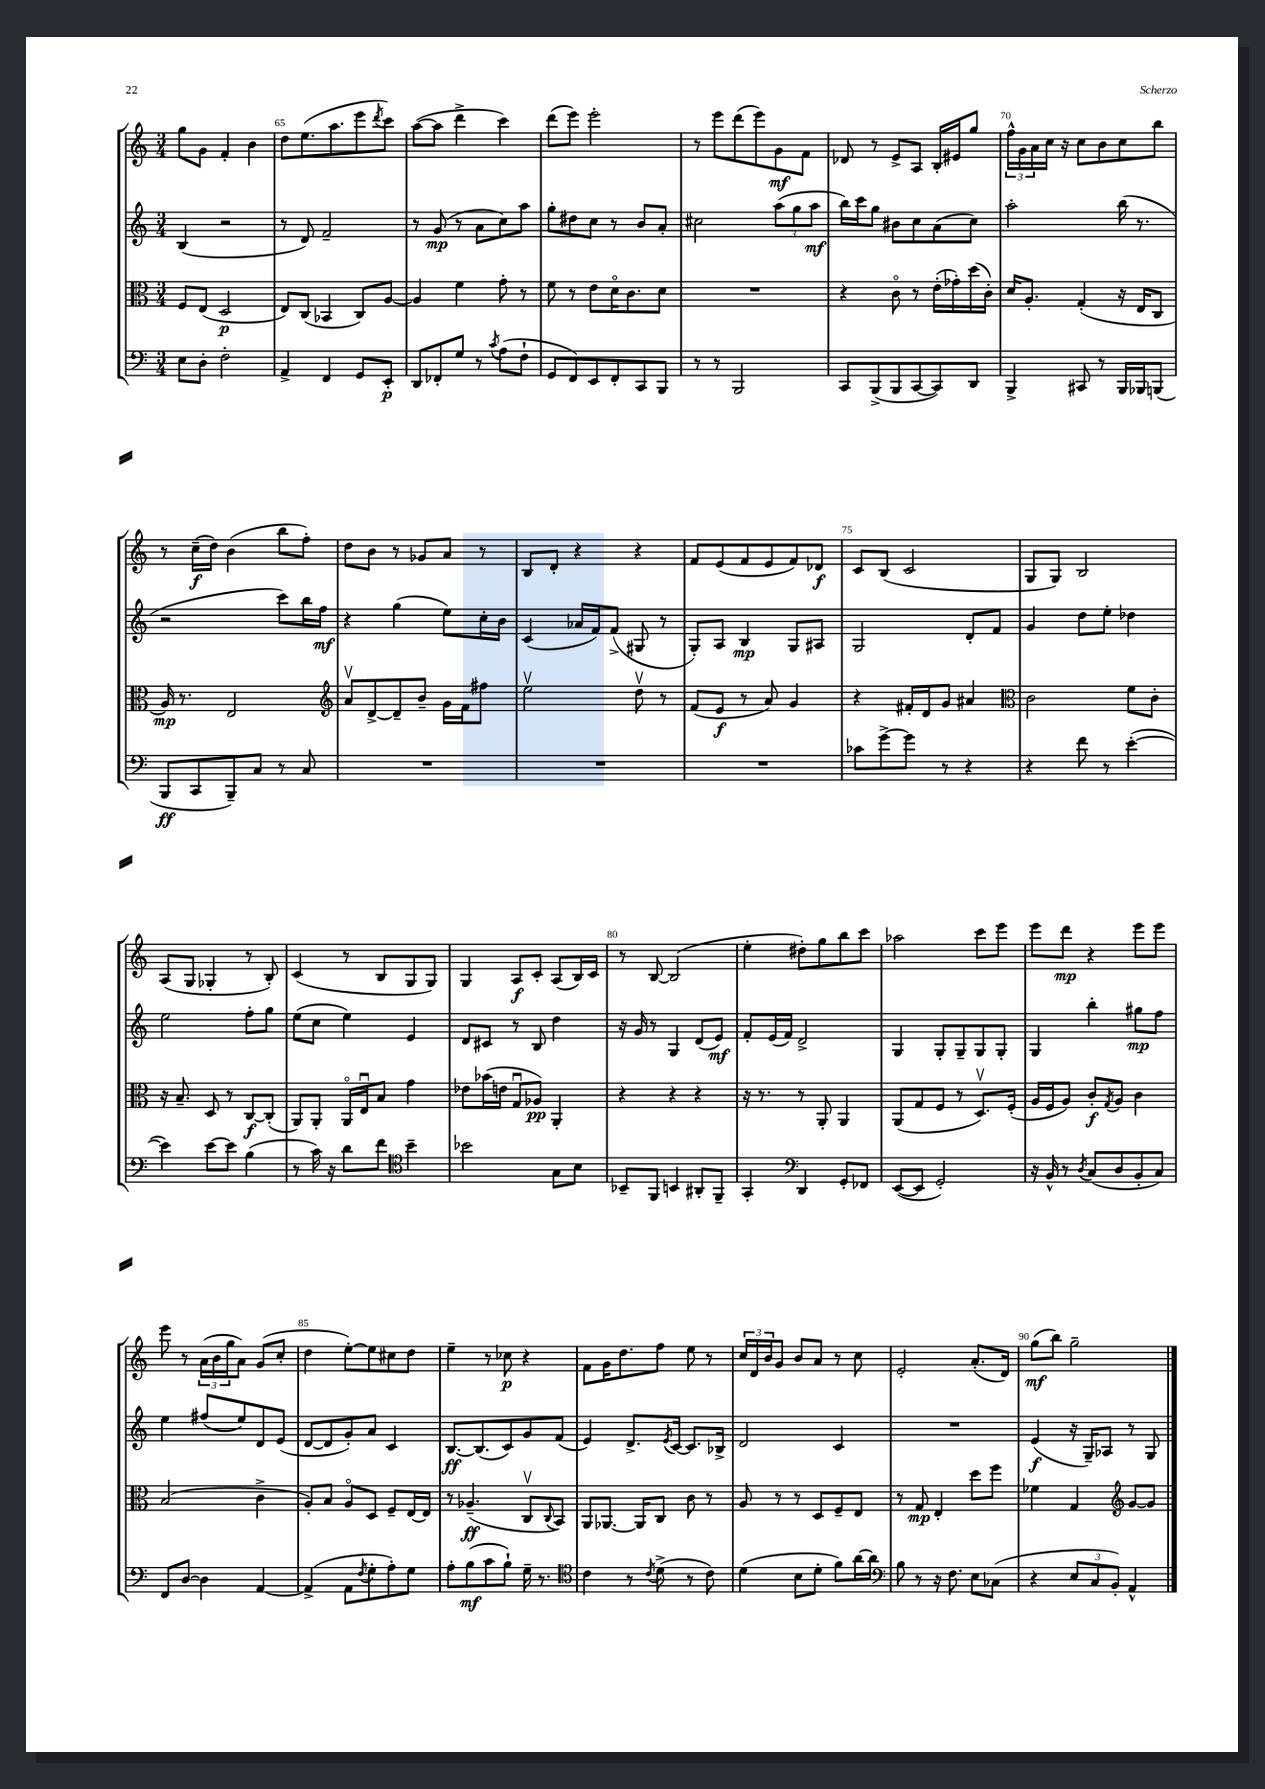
<<
\new StaffGroup <<
\new Staff = "s0" {
    \clef treble \key c \major \numericTimeSignature \time 3/4
    g''8 g'8 f'4-. b'4 |
    d''8 e''8.( a''8. e'''8 \acciaccatura { d'''8 } c'''8) |
    a''8~( a''8 d'''4-> c'''4) |
    d'''8( e'''8) e'''2-. |
    r8 e'''8 d'''8( e'''8) g'8\mf f'8 |
    des'8 r8 e'8-> a8 b16-. eis'16 g''8 |
    \tuplet 3/2 { f''16-^ g'16 a'16 } c''16 r16 c''8 b'8 c''8 b''8 |
    r8 c''16--\f( d''16) b'4( b''8 f''8-.) |
    d''8 b'8 r8 ges'8 a'8 r8 |
    b8 d'8-. r4 r4 |
    f'8 e'8( f'8 e'8 f'8) des'8\f |
    c'8 b8( c'2 |
    g8 g8) b2 |
    a8( g8 ges4-. r8 b8-.) |
    c'4( r8 b8 g8 g8) |
    g4 a8\f c'8-. a8( b16) c'16 |
    r8 b8~ b2( |
    e''4-. dis''8-.) g''8 b''8 c'''8 |
    aes''2 c'''8 e'''8 |
    e'''8 d'''8\mp r4 e'''8 e'''8 |
    e'''8 r8 \tuplet 3/2 { a'16( b'16 g''16 } a'8) g'8( c''8-. |
    d''4 e''8~-.) e''8 cis''8 d''8 |
    e''4-- r8 ces''8\p r4 |
    f'8 g'16 d''8. f''8 e''8 r8 |
    \tuplet 3/2 { c''16 d'16 b'16 } g'8 b'8 a'8 r8 c''8 |
    e'2-. a'8.-.( d'16) |
    g''8\mf( b''8) g''2-- \bar "|." |
}
\new Staff = "s1" {
    \clef treble \key c \major \numericTimeSignature \time 3/4
    b4( r2 |
    r8 d'8) f'2-- |
    r8 g'8\mp( r8 a'8 c''8) a''8 |
    g''8-. dis''8 c''8 r8 b'8 a'8-. |
    cis''2 \tuplet 3/2 { a''8( g''8 a''8\mf } |
    b''16) c'''16 g''8 bis'8 c''8 a'8( c''8) |
    a''2-. b''16( r8. |
    r2 c'''8) b''16 f''16\mf |
    r4 g''4( e''8) c''16-. b'16 |
    c'4( aes'16 f'16) f'8->( gis8 r8 |
    g8-.) a8 b4\mp g8 ais8 |
    g2 d'8-. f'8 |
    g'4 d''8 e''8-. des''4 |
    e''2 f''8-. g''8 |
    e''8( c''8 e''4) e'4 |
    d'8 cis'8 r8 b8 d''4 |
    r16 g'16 r8 g4 d'8( e'8\mf) |
    f'8-. e'16( f'16) d'2-> |
    g4 g8-. g8-- g8 g8-. |
    g4 b''4-. gis''8\mp f''8 |
    e''4 fis''8( e''8) d'8 e'8( |
    d'8~ d'8 g'8-.) a'8 c'4 |
    b8.~\ff b8.( c'8) g'8 f'8( |
    e'4) d'8.-> \acciaccatura { e'8 } c'16~ c'8. bes16-> |
    d'2 c'4 |
    R2. |
    e'4\f( r16 g16--) aes8 r8 g8 \bar "|." |
}
\new Staff = "s2" {
    \clef alto \key c \major \numericTimeSignature \time 3/4
    f8 e8( d2\p |
    e8) c8( bes,4 c8) a8~ |
    a4 f'4 g'8-. r8 |
    f'8 r8 e'8 d'16\flageolet c'8. d'8 |
    R2. |
    r4 c'8\flageolet r8 e'16-.( ges'16-.) d''16( c'16-.) |
    d'16 a8.-. g4-.( r16 e16 c8 |
    a16\mp) r8. e2 |
    \clef treble a'8\upbow d'8~-> d'8-- b'8-- g'16 f'16 fis''8 |
    e''2\upbow d''8\upbow r8 |
    f'8( e'8\f r8 a'8) g'4 |
    r4 fis'16-. d'16 g'8 ais'4 |
    \clef alto c'2 f'8 c'8-. |
    r16 b8.-- d8 r8 c8~\f c8-.( |
    a,8) a,8-. a,16\flageolet e16\downbow b8 g'4 |
    ees'8 bes'16( e'16 g8\downbow aes8\pp) a,4-. |
    r4 r4 r4 |
    r16 r8. r8 a,8-. a,4 |
    a,8( g8 f8 r8 d8.\upbow) f16-.( |
    a16 f16 a8) c'8-.\f \acciaccatura { g8 } a8 c'4 |
    b2( c'4-> |
    a8-.) b8 a8\flageolet d8 f8-- e16~ e16 |
    r8 aes4.--\ff( c8\upbow \appoggiatura { c8 } b,8) |
    a,8 aes,8.~ aes,16 c8 c'8 r8 |
    a8 r8 r8 d8 f8-- e8 |
    r8 g8\mp e4-. d''8 f''8 |
    fes'4 g4 \clef treble g'8~ g'8 \bar "|." |
}
\new Staff = "s3" {
    \clef bass \key c \major \numericTimeSignature \time 3/4
    e8 d8-. f2-. |
    a,4-> f,4 g,8 e,8-.\p |
    d,8 fes,8-. g8 r8 \acciaccatura { c'8 } a8( f8-! |
    g,8 f,8) e,8 f,8-. c,8 b,,8 |
    r8 r8 b,,2 |
    c,8 b,,8->( b,,8 c,8~ c,8) d,8 |
    b,,4-> cis,8 r8 b,,16 bes,,16 b,,8( |
    b,,8\ff c,8 b,,8--) c8 r8 c8 |
    R2. |
    R2. |
    R2. |
    ces'8 g'8~-> g'8 r8 r4 |
    r4 f'8 r8 e'4~-.( |
    e'4) e'8~ e'8 b4( |
    r8 c'16) r16 d'8 f'8 \clef tenor b'4-- |
    bes'2 g8 b8 |
    bes,8-- f,8 b,4 ais,8-. f,8-- |
    g,4-. \clef bass d,4 g,8-. fes,8 |
    e,8~( e,8 g,2-.) |
    r16 b,16-^ r8 \acciaccatura { d8 } c8( d8 b,8-. c8) |
    f,8 d8~ d4 a,4~ |
    a,4->( a,8 \acciaccatura { f8 } g8-. a8-.) g8 |
    a8-. b8\mf( c'8 b8-!) g16-- r8. |
    \clef tenor c'4 r8 \acciaccatura { c'8 } d'8->( r8 c'8) |
    d'4( b8 d'8-. f'8) a'16~ a'16 |
    \clef bass b8 r8 r16 f8. e8 ces8( |
    r4 \tuplet 3/2 { e8 c8 b,8-.) } a,4-^ \bar "|." |
}
>>
>>
\layout { \context { \Score currentBarNumber = #64 \override BarNumber.break-visibility = ##(#f #t #t) barNumberVisibility = #(every-nth-bar-number-visible 5) } }
